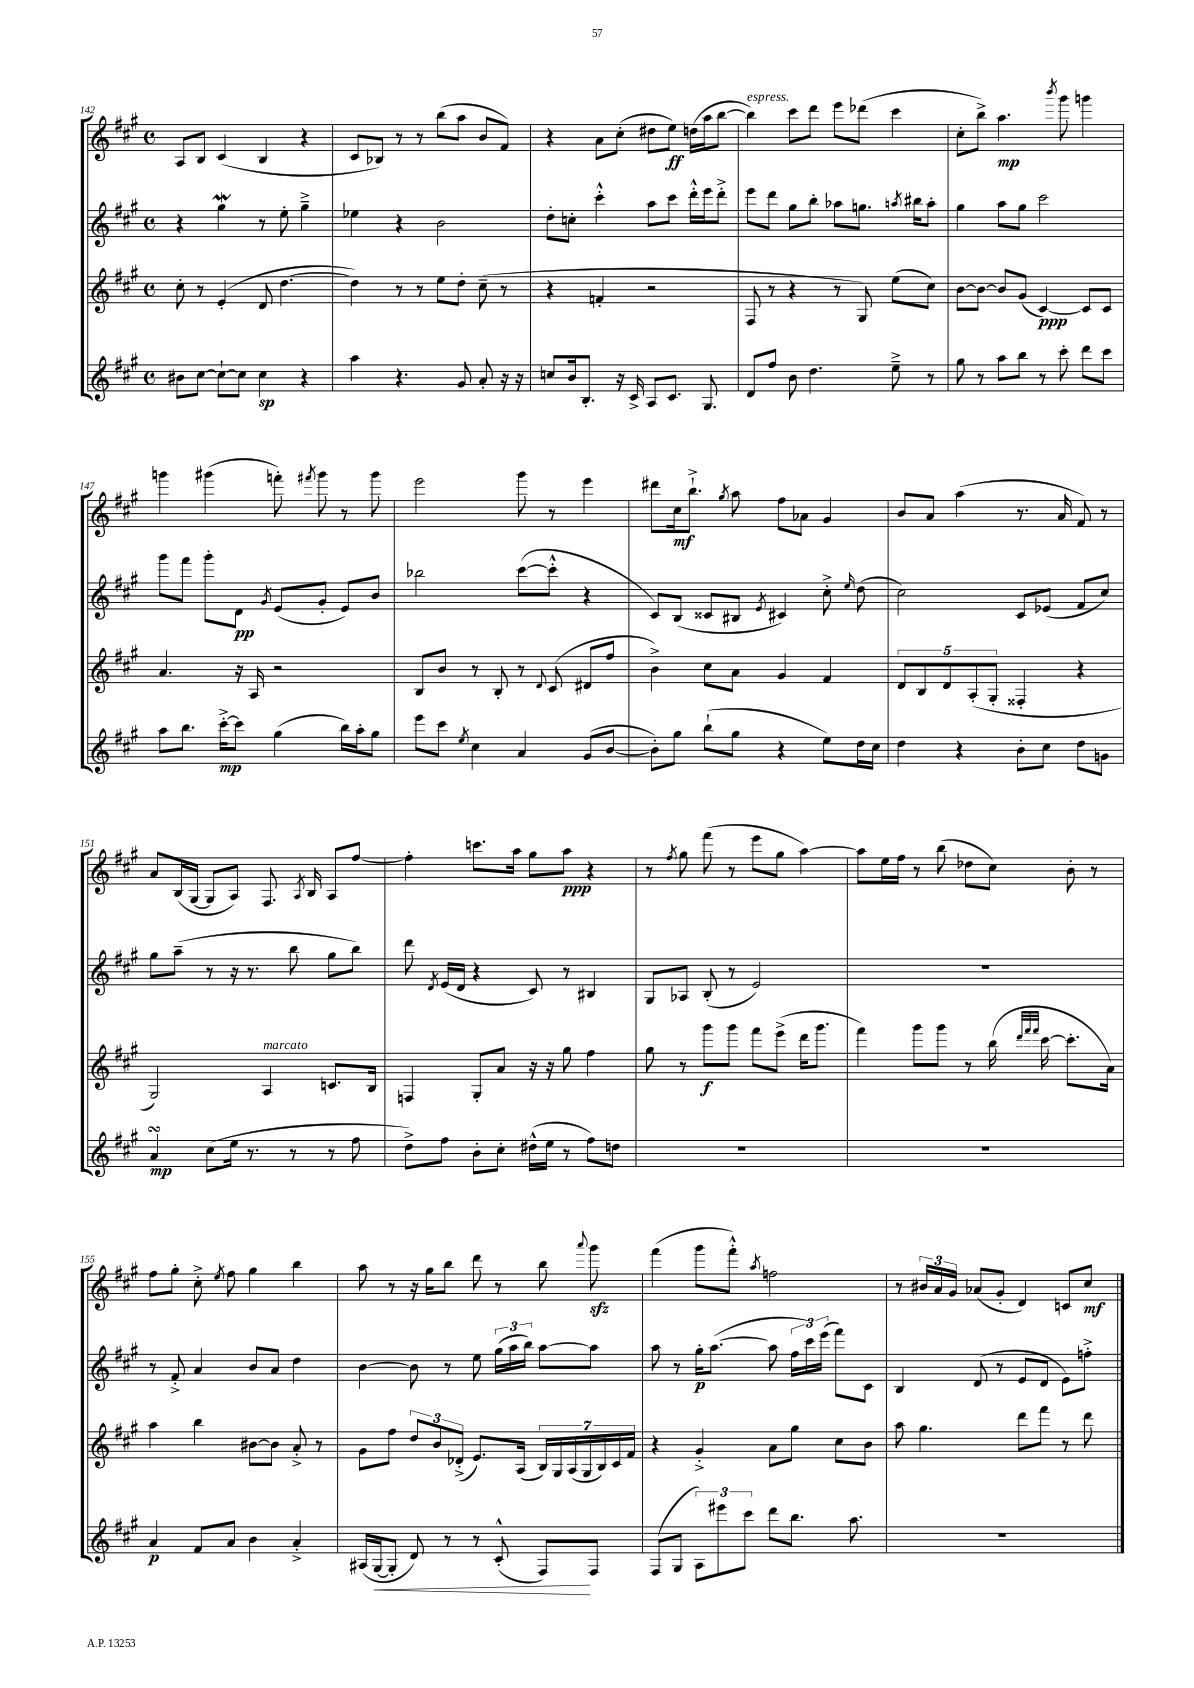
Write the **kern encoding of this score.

**kern	**dynam	**kern	**dynam	**kern	**dynam	**kern	**dynam
*part4	*part4	*part3	*part3	*part2	*part2	*part1	*part1
*staff4	*staff4	*staff3	*staff3	*staff2	*staff2	*staff1	*staff1
*clefG2	*	*clefG2	*	*clefG2	*	*clefG2	*
*k[f#c#g#]	*	*k[f#c#g#]	*	*k[f#c#g#]	*	*k[f#c#g#]	*
*M4/4	*	*M4/4	*	*M4/4	*	*M4/4	*
*met(c)	*	*met(c)	*	*met(c)	*	*met(c)	*
=142	=142	=142	=142	=142	=142	=142	=142
8b#X\L	.	8cc#'\	.	4r	.	8A/L	.
[8cc#\J	.	8r	.	.	.	8B/J	.
8cc#`\L_	.	(4e'/	.	4gg#W\	.	(4c#/	.
8cc#\J]	.	.	.	.	.	.	.
4cc#\	sp	8d/	.	8r	.	4B/	.
.	.	[4.dd\	.	8ee'\	.	.	.
4r	.	.	.	4gg#~^\	.	4r	.
=143	=143	=143	=143	=143	=143	=143	=143
4aa\	.	4dd\])	.	4ee-X\	.	8c#/L	.
.	.	.	.	.	.	8B-X/J)	.
4.r	.	8r	.	4r	.	8r	.
.	.	8r	.	.	.	8r	.
.	.	8ee\L	.	2b\	.	(8bb\L	.
8g#/	.	8dd'\J	.	.	.	8aa\J	.
8a'/	.	(8cc#~\	.	.	.	8b/L	.
16r	.	8r	.	.	.	8f#/J)	.
16r	.	.	.	.	.	.	.
=144	=144	=144	=144	=144	=144	=144	=144
8ccn/L	.	4r	.	8dd'\L	.	4r	.
16b/k	.	.	.	8ccn'\J	.	.	.
8.B'/J	.	.	.	.	.	.	.
.	.	4fn'/	.	4ccc#'^^\	.	8a\L	.
16r	.	.	.	.	.	(8cc#'\J	.
16c#^/	.	.	.	.	.	.	.
8A/L	.	2r	.	8aa\L	.	8dd#X\L	.
8.c#/J	.	.	.	8ccc#\J	.	8ee\J)	ff
.	.	.	.	16ddd'^^\LL	.	(16ddn\LL	.
8.G#/	.	.	.	16eee\J	.	16aa\J	.
.	.	.	.	8ddd'^\J	.	[8bb\J	.
=145	=145	=145	=145	=145	=145	=145	=145
!	!	!	!	!	!	!LO:TX:a:i:t=espress.	!
8d/L	.	8F#/	.	8eee\L	.	4bb\])	.
8ff#/J	.	8r	.	8ddd\J	.	.	.
8b\	.	4r	.	8gg#\L	.	8ccc#\L	.
4.dd\	.	.	.	8bb'\J	.	8ddd\J	.
.	.	8r	.	8aa-X\L	.	8eee\L	.
.	.	8G#/)	.	8.ggn\J	.	(8ddd-X\J	.
8ee~^\	.	(8ee\L	.	.	.	4ccc#\	.
.	.	.	.	8qaan/	.	.	.
.	.	.	.	16bb#X\KL	.	.	.
8r	.	8cc#\J)	.	8aa'\J	.	.	.
=146	=146	=146	=146	=146	=146	=146	=146
8gg#\	.	[8b\L	.	4gg#\	.	8cc#'\L	.
8r	.	8b\J_	.	.	.	8bb^\J)	.
8aa\L	.	8b/L]	.	8aa\L	.	4.aa\	mp
8bb\J	.	(8g#/J	.	8gg#\J	.	.	.
8r	.	[4c#/)	ppp	2ccc#\	.	.	.
.	.	.	.	.	.	8qbbb/	.
8ccc#'\	.	.	.	.	.	8ggg#\	.
8ddd\L	.	8c#/L]	.	.	.	4gggn\	.
8ccc#\J	.	8c#/J	.	.	.	.	.
!!LO:LB:g=z
=147	=147	=147	=147	=147	=147	=147	=147
8aa\L	.	4.a/	.	8ggg#\L	.	4gggn\	.
8.bb\J	.	.	.	8fff#\J	.	.	.
.	.	.	.	8ggg#'\L	.	(4ggg#X\	.
[16ccc#'^\KL	mp	.	.	.	.	.	.
8ccc#\J]	.	16r	.	8d\J	pp	.	.
.	.	16A/	.	.	.	.	.
.	.	.	.	8qg#/	.	.	.
(4gg#\	.	2r	.	(8e/L	.	8fffn'\)	.
.	.	.	.	.	.	8qfff#X/	.
.	.	.	.	8g#'/J	.	8ggg#\	.
16bb\LL)	.	.	.	8e/L)	.	8r	.
16aa'\J	.	.	.	.	.	.	.
8gg#\J	.	.	.	8b/J	.	8ggg#\	.
=148	=148	=148	=148	=148	=148	=148	=148
8eee\L	.	8B/L	.	2bb-X\	.	2eee\	.
8ccc#\J	.	8b/J	.	.	.	.	.
8qee/	.	.	.	.	.	.	.
4cc#\	.	8r	.	.	.	.	.
.	.	8B'/	.	.	.	.	.
4a/	.	8r	.	([8ccc#\L	.	8ggg#\	.
.	.	8qqd/	.	.	.	.	.
.	.	(8c#/	.	8ccc#'^^\J]	.	8r	.
(8g#/L	.	8d#X/L	.	4r	.	4eee\	.
[8b/J	.	8ff#/J	.	.	.	.	.
=149	=149	=149	=149	=149	=149	=149	=149
8b'\L])	.	4b^\)	.	8c#/L)	.	8ddd#X\L	.
8gg#\J	.	.	.	(8B/J	.	16cc#\k	mf
.	.	.	.	.	.	8.bb`^\J	.
(8bb`\L	.	8cc#\L	.	8c##X/L	.	.	.
.	.	.	.	.	.	8qgg#/	.
8gg#\J	.	8a\J	.	8B#X/J	.	8aa\	.
.	.	.	.	8qe/	.	.	.
4r	.	4g#/	.	4c#X/)	.	8ff#\L	.
.	.	.	.	.	.	8a-X\J	.
8ee\L)	.	4f#/	.	8cc#'^\	.	4g#/	.
.	.	.	.	16qqee/	.	.	.
16dd\L	.	.	.	(8dd\	.	.	.
16cc#\JJ	.	.	.	.	.	.	.
=150	=150	=150	=150	=150	=150	=150	=150
4dd\	.	10d/L	.	2cc#\)	.	8b/L	.
.	.	10B/	.	.	.	.	.
.	.	.	.	.	.	8a/J	.
.	.	10d/	.	.	.	.	.
4r	.	.	.	.	.	(4aa\	.
.	.	(10A'/	.	.	.	.	.
.	.	10G#'/J	.	.	.	.	.
8b'\L	.	4F##X'/	.	8c#/L	.	8.r	.
8cc#\J	.	.	.	(8e-X/J	.	.	.
.	.	.	.	.	.	16a/	.
8dd\L	.	4r	.	8f#/L	.	8f#/)	.
8gn\J	.	.	.	8cc#/J)	.	8r	.
!!LO:LB:g=z
=151	=151	=151	=151	=151	=151	=151	=151
4asSSs/	mp	2G#/)	.	8gg#\L	.	8a/L	.
.	.	.	.	(8aa~\J	.	(16B/L	.
.	.	.	.	.	.	[16G#/JJ	.
(8cc#\L	.	.	.	8r	.	8G#/L]	.
16ee\Jk	.	.	.	16r	.	8A/J)	.
8.r	.	.	.	8.r	.	.	.
!	!	!LO:TX:a:i:t=marcato	!	!	!	!	!
.	.	4A/	.	.	.	8.F#/	.
8r	.	.	.	8bb\	.	.	.
.	.	.	.	.	.	8qA/	.
.	.	.	.	.	.	16B/	.
8r	.	8.cn/L	.	8gg#\L	.	8A/L	.
8ff#\	.	.	.	8bb\J)	.	[8ff#/J	.
.	.	16B/Jk	.	.	.	.	.
=152	=152	=152	=152	=152	=152	=152	=152
8dd^\L)	.	4Fn/	.	8ddd\	.	4ff#'\]	.
.	.	.	.	8qd/	.	.	.
8ff#\J	.	.	.	(16e/LL	.	.	.
.	.	.	.	16d/JJ	.	.	.
8b'\L	.	8G#'/L	.	4r	.	8.cccn\L	.
8cc#'\J	.	8a/J	.	.	.	.	.
.	.	.	.	.	.	16aa\Jk	.
(16dd#X^^\LL	.	16r	.	8c#/)	.	8gg#\L	.
16ee\JJ	.	16r	.	.	.	.	.
8r	.	8gg#\	.	8r	.	8aa\J	ppp
8ff#\L)	.	4ff#\	.	4B#X/	.	4r	.
8ddn\J	.	.	.	.	.	.	.
=153	=153	=153	=153	=153	=153	=153	=153
1r	.	8gg#\	.	8G#/L	.	8r	.
.	.	.	.	.	.	8qff#/	.
.	.	8r	.	8A-X/J	.	8gg#\	.
.	.	8ggg#\L	f	(8B'/	.	(8fff#\	.
.	.	8ggg#\J	.	8r	.	8r	.
.	.	8fff#\L	.	2e/)	.	8eee\L	.
.	.	(8eee^\J	.	.	.	8gg#\J	.
.	.	16ddd\KL	.	.	.	[4aa\)	.
.	.	8.ggg#\J	.	.	.	.	.
=154	=154	=154	=154	=154	=154	=154	=154
1r	.	4fff#\)	.	1r	.	8aa\L]	.
.	.	.	.	.	.	16ee\L	.
.	.	.	.	.	.	16ff#\JJ	.
.	.	8ggg#\L	.	.	.	8r	.
.	.	8ggg#\J	.	.	.	(8bb\	.
.	.	8r	.	.	.	8dd-X\L	.
.	.	(16bb\	.	.	.	8cc#\J)	.
.	.	32qqddd/LLL	.	.	.	.	.
.	.	32qqfff#/	.	.	.	.	.
.	.	32qqfff#/JJJ	.	.	.	.	.
.	.	[16ccc#\	.	.	.	.	.
.	.	8.ccc#'\L]	.	.	.	8b'\	.
.	.	.	.	.	.	8r	.
.	.	16a\Jk)	.	.	.	.	.
!!LO:LB:g=z
=155	=155	=155	=155	=155	=155	=155	=155
4a/	p	4aa\	.	8r	.	8ff#\L	.
.	.	.	.	8f#'^/	.	8gg#'\J	.
8f#/L	.	4bb\	.	4a/	.	8cc#'^\	.
.	.	.	.	.	.	8qee/	.
8a/J	.	.	.	.	.	8ff#\	.
4b\	.	[8b#X\L	.	8b/L	.	4gg#\	.
.	.	8b#\J]	.	8a/J	.	.	.
4a'^/	.	8a'^/	.	4dd\	.	4bb\	.
.	.	8r	.	.	.	.	.
=156	=156	=156	=156	=156	=156	=156	=156
(16A#X/LL	.	8g#\L	.	[4b\	.	8aa\	.
!	!LO:HP:b	!	!	!	!	!	!
[16G#/J	<	.	.	.	.	.	.
8G#'/J]	.	8ff#\J	.	.	.	8r	.
8d/)	.	12dd/L	.	8b\]	.	16r	.
.	.	.	.	.	.	16gg#\KL	.
.	.	12b/	.	.	.	.	.
8r	.	.	.	8r	.	8bb\J	.
.	.	(12d-X'^/J	.	.	.	.	.
8r	.	8.e/L)	.	8ee\	.	8ddd\	.
(8c#'^^/	.	.	.	(24gg#\LL	.	8r	.
.	.	.	.	24aa\	.	.	.
.	.	(16A/Jk	.	.	.	.	.
.	.	.	.	24bb\JJ)	.	.	.
8F#/L)	.	28B/LL)	.	[8aa\L	.	8bb\	.
.	.	28G#/	.	.	.	.	.
.	.	(28A/	.	.	.	.	.
.	.	28G#/	.	.	.	.	.
.	.	.	.	.	.	8qqaaa/	.
8F#/J	[	.	.	8aa\J]	.	8ggg#zz\	.
.	.	28B/)	.	.	.	.	.
.	.	28c#/	.	.	.	.	.
.	.	28f#/JJ	.	.	.	.	.
=157	=157	=157	=157	=157	=157	=157	=157
(8F#/L	.	4r	.	8aa\	.	(4fff#\	.
8G#/J	.	.	.	8r	.	.	.
12A\L)	.	4g#'^/	.	16gg#'\KL	p	8ggg#\L	.
.	.	.	.	([8.aa\J	.	.	.
12eee#X\	.	.	.	.	.	.	.
.	.	.	.	.	.	8fff#'^^\J)	.
12ccc#\J	.	.	.	.	.	.	.
.	.	.	.	.	.	8qaa/	.
8ddd\L	.	8a\L	.	8aa\]	.	2ffn\	.
8.bb\J	.	8gg#\J	.	24ff#\LL	.	.	.
.	.	.	.	24ccc#\)	.	.	.
.	.	.	.	(24eee\JJ	.	.	.
.	.	8cc#\L	.	8fff#\L)	.	.	.
8.aa\	.	.	.	.	.	.	.
.	.	8b\J	.	8c#\J	.	.	.
=158	=158	=158	=158	=158	=158	=158	=158
1r	.	8aa\	.	4B/	.	8r	.
.	.	4.gg#\	.	.	.	24b#X/LL	.
.	.	.	.	.	.	24a/	.
.	.	.	.	.	.	24g#/JJ	.
.	.	.	.	(8d/	.	(8a-X/L	.
.	.	.	.	8r	.	8g#'/J	.
.	.	8ddd\L	.	8e/L	.	4d/)	.
.	.	8fff#\J	.	8d/J	.	.	.
.	.	8r	.	8e\L)	.	8cn/L	.
.	.	8ddd\	.	8ffn'^\J	.	8cc#/J	mf
==	==	==	==	==	==	==	==
*-	*-	*-	*-	*-	*-	*-	*-
